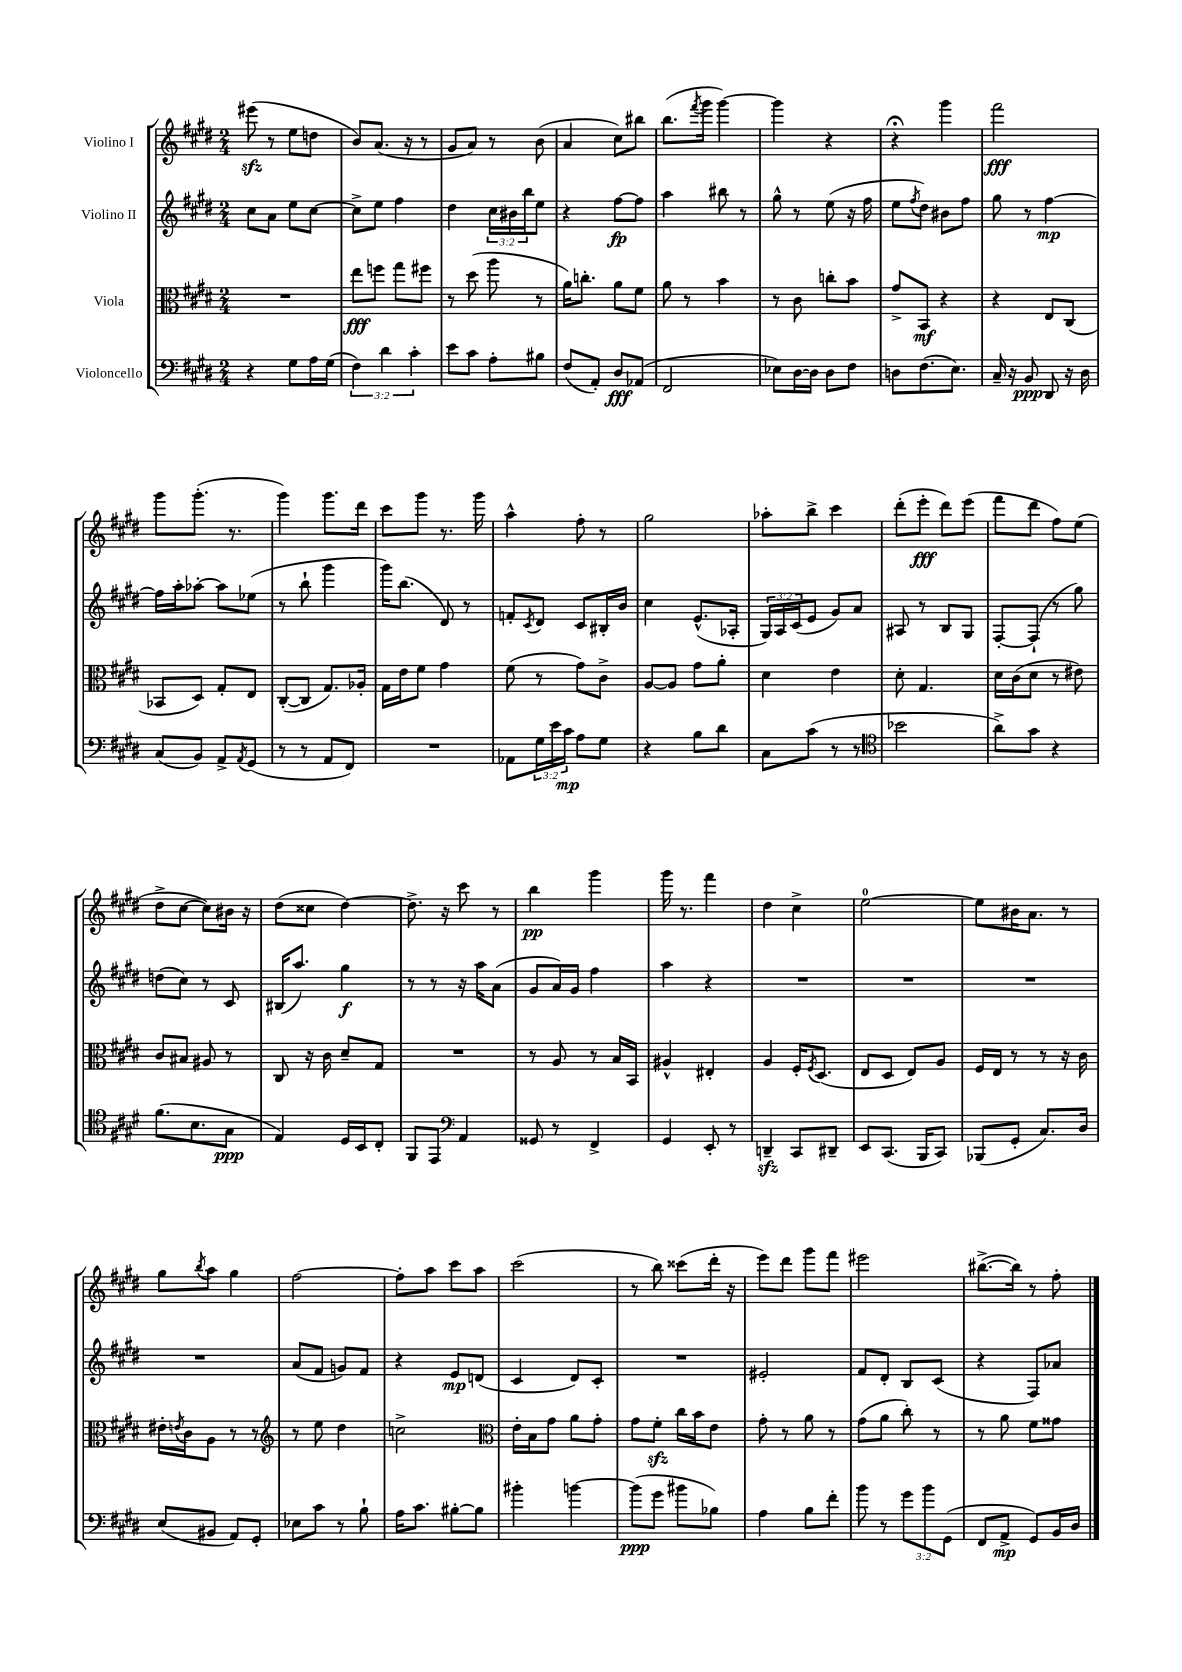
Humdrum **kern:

**kern	**dynam	**kern	**dynam	**kern	**dynam	**kern	**dynam
*part4	*part4	*part3	*part3	*part2	*part2	*part1	*part1
*staff4	*staff4	*staff3	*staff3	*staff2	*staff2	*staff1	*staff1
*I"Violoncello	*	*I"Viola	*	*I"Violino II	*	*I"Violino I	*
*clefF4	*	*clefC3	*	*clefG2	*	*clefG2	*
*k[f#c#g#d#]	*	*k[f#c#g#d#]	*	*k[f#c#g#d#]	*	*k[f#c#g#d#]	*
*M2/4	*	*M2/4	*	*M2/4	*	*M2/4	*
=1	=1	=1	=1	=1	=1	=1	=1
4r	.	2r	.	8cc#\L	.	(8eee#Xzz\	.
.	.	.	.	8a\J	.	8r	.
8G#\L	.	.	.	8ee\L	.	8ee\L	.
16A\L	.	.	.	[8cc#\J	.	8ddn\J	.
(16G#\JJ	.	.	.	.	.	.	.
=2	=2	=2	=2	=2	=2	=2	=2
6F#\)	.	8ee\L	fff	8cc#^\L]	.	8b/L)	.
.	.	8ffn\J	.	8ee\J	.	(8.a/J	.
6d#\	.	.	.	.	.	.	.
.	.	8gg#\L	.	4ff#\	.	.	.
.	.	.	.	.	.	16r	.
6c#'\	.	.	.	.	.	.	.
.	.	8ff#X\J	.	.	.	8r	.
=3	=3	=3	=3	=3	=3	=3	=3
8e\L	.	8r	.	4dd#\	.	8g#/L	.
8c#\J	.	(8dd#\	.	.	.	8a/J)	.
8A'\L	.	8aa\	.	24cc#\LL	.	8r	.
.	.	.	.	24b#X\	.	.	.
.	.	.	.	24bb\J	.	.	.
8B#X\J	.	8r	.	8ee\J	.	(8b\	.
=4	=4	=4	=4	=4	=4	=4	=4
(8F#/L	.	16a\KL)	.	4r	.	4a/	.
.	.	8.ccn'\J	.	.	.	.	.
8AA'/J)	.	.	.	.	.	.	.
8D#/L	fff	8a\L	.	[8ff#\L	fp	8cc#\L)	.
(8AA-X/J	.	8f#\J	.	8ff#\J]	.	8bb#X\J	.
=5	=5	=5	=5	=5	=5	=5	=5
2FF#/	.	8a\	.	4aa\	.	(8.bb\L	.
.	.	8r	.	.	.	.	.
.	.	.	.	.	.	8qfff#/	.
.	.	.	.	.	.	16ggg#\Jk	.
.	.	4b\	.	8bb#X\	.	[4ggg#\)	.
.	.	.	.	8r	.	.	.
=6	=6	=6	=6	=6	=6	=6	=6
8E-X\L)	.	8r	.	8gg#^^\	.	4ggg#\]	.
[16D#\L	.	8c#\	.	8r	.	.	.
16D#\JJ]	.	.	.	.	.	.	.
8D#\L	.	8ccn'\L	.	(8ee\	.	4r	.
8F#\J	.	8b\J	.	16r	.	.	.
.	.	.	.	16ff#\	.	.	.
=7	=7	=7	=7	=7	=7	=7	=7
8Dn\L	.	8g#^/L	.	8ee\L	.	4r;<	.
.	.	.	.	8qff#/	.	.	.
(8.F#\	.	8BB/J	mf	8dd#\J)	.	.	.
.	.	4r	.	8b#X\L	.	4ggg#\	.
8.E\J)	.	.	.	.	.	.	.
.	.	.	.	8ff#\J	.	.	.
=8	=8	=8	=8	=8	=8	=8	=8
16C#~/	.	4r	.	8gg#\	.	2fff#\	fff
16r	.	.	.	.	.	.	.
8BB/	ppp	.	.	8r	.	.	.
8DD#/	.	8E/L	.	[4ff#\	mp	.	.
16r	.	(8C#/J	.	.	.	.	.
16D#\	.	.	.	.	.	.	.
!!LO:LB:g=z
=9	=9	=9	=9	=9	=9	=9	=9
(8C#/L	.	8BB-X/L	.	16ff#\LL]	.	8ggg#\L	.
.	.	.	.	16aa'\J	.	.	.
8BB/J)	.	8D#/J)	.	[8aa-X'\J	.	(8.ggg#'\J	.
8AA^/L	.	8G#'/L	.	8aa-\L]	.	.	.
.	.	.	.	.	.	8.r	.
8qAA/	.	.	.	.	.	.	.
(8GG#/J	.	8E/J	.	(8ee-X\J	.	.	.
=10	=10	=10	=10	=10	=10	=10	=10
8r	.	([8C#'/L	.	8r	.	4ggg#\)	.
8r	.	8C#/J]	.	8bb`\	.	.	.
8AA/L	.	8.G#/L)	.	4ggg#\	.	8.ggg#\L	.
8FF#/J)	.	.	.	.	.	.	.
.	.	16A-X'/Jk	.	.	.	16ddd#\Jk	.
=11	=11	=11	=11	=11	=11	=11	=11
2r	.	16G#\LL	.	16ggg#\KL)	.	8ccc#\L	.
.	.	16e\J	.	(8.bb\J	.	.	.
.	.	8f#\J	.	.	.	8ggg#\J	.
.	.	4g#\	.	8d#/)	.	8.r	.
.	.	.	.	8r	.	.	.
.	.	.	.	.	.	16ggg#\	.
=12	=12	=12	=12	=12	=12	=12	=12
8AA-X\L	.	(8f#\	.	8fn'/L	.	4aa^^\	.
.	.	.	.	8qc#/	.	.	.
24G#\L	.	8r	.	8d#/J	.	.	.
24e\	.	.	.	.	.	.	.
24c#\JJ	mp	.	.	.	.	.	.
8A\L	.	8g#\L)	.	8c#/L	.	8ff#'\	.
8G#\J	.	8c#^\J	.	16B#X'/L	.	8r	.
.	.	.	.	16b/JJ	.	.	.
=13	=13	=13	=13	=13	=13	=13	=13
4r	.	[8A/L	.	4cc#\	.	2gg#\	.
.	.	8A/J]	.	.	.	.	.
8B\L	.	8g#\L	.	(8.e^^/L	.	.	.
8d#\J	.	8a'\J	.	.	.	.	.
.	.	.	.	16A-X'/Jk	.	.	.
=14	=14	=14	=14	=14	=14	=14	=14
8C#\L	.	4d#\	.	24G#/LL)	.	8aa-X'\L	.
.	.	.	.	24A/	.	.	.
.	.	.	.	(24c#/J	.	.	.
(8c#\J	.	.	.	8e/J	.	8bb^\J	.
8r	.	4e\	.	8g#/L)	.	4ccc#\	.
8r	.	.	.	8a/J	.	.	.
=15	=15	=15	=15	=15	=15	=15	=15
*clefC4	*	*	*	*	*	*	*
2b-X\	.	8d#'\	.	8A#X/	.	(8ddd#'\L	.
.	.	4.G#/	.	8r	.	8eee'\J	fff
.	.	.	.	8B/L	.	8ddd#\L)	.
.	.	.	.	8G#/J	.	(8eee\J	.
=16	=16	=16	=16	=16	=16	=16	=16
8a^\L)	.	16d#\LL	.	[8F#'/L	.	8fff#\L	.
.	.	(16c#\J	.	.	.	.	.
8g#\J	.	8d#\J	.	(8F#`/J]	.	8ddd#\J	.
4r	.	8r	.	8r	.	8ff#\L)	.
.	.	8e#X\)	.	8gg#\)	.	(8ee\J	.
!!LO:LB:g=z
=17	=17	=17	=17	=17	=17	=17	=17
(8.f#\L	.	8c#/L	.	(8ddn\L	.	8dd#^\L	.
.	.	8B#X/J	.	8cc#\J)	.	[8cc#\J	.
8.B\	.	.	.	.	.	.	.
.	.	8A#X/	.	8r	.	8cc#\L])	.
8G#\J	ppp	8r	.	8c#/	.	16b#X\Jk	.
.	.	.	.	.	.	16r	.
=18	=18	=18	=18	=18	=18	=18	=18
4E/)	.	8C#/	.	(16B#X/KL	.	(8dd#\L	.
.	.	.	.	8.aa/J)	.	.	.
.	.	16r	.	.	.	8cc##X\J	.
.	.	16c#\	.	.	.	.	.
16D#/LL	.	8d#~/L	.	4gg#\	f	[4dd#\)	.
16BB/J	.	.	.	.	.	.	.
8C#'/J	.	8G#/J	.	.	.	.	.
=19	=19	=19	=19	=19	=19	=19	=19
8FF#/L	.	2r	.	8r	.	8.dd#^\]	.
8EE/J	.	.	.	8r	.	.	.
.	.	.	.	.	.	16r	.
*clefF4	*	*	*	*	*	*	*
4AA/	.	.	.	16r	.	8ccc#\	.
.	.	.	.	16aa\KL	.	.	.
.	.	.	.	(8a\J	.	8r	.
=20	=20	=20	=20	=20	=20	=20	=20
8GG##X/	.	8r	.	8g#/L	.	4bb\	pp
8r	.	8A/	.	16a/L)	.	.	.
.	.	.	.	16g#/JJ	.	.	.
4FF#^/	.	8r	.	4ff#\	.	4ggg#\	.
.	.	16B/LL	.	.	.	.	.
.	.	16BB/JJ	.	.	.	.	.
=21	=21	=21	=21	=21	=21	=21	=21
4GG#/	.	4A#X^^/	.	4aa\	.	16ggg#\	.
.	.	.	.	.	.	8.r	.
8EE'/	.	4E#X'/	.	4r	.	4fff#\	.
8r	.	.	.	.	.	.	.
=22	=22	=22	=22	=22	=22	=22	=22
4DDnzz~/	.	4A/	.	2r	.	4dd#\	.
8CC#/L	.	16F#'/KL	.	.	.	4cc#^\	.
.	.	8qF#/	.	.	.	.	.
.	.	(8.D#/J	.	.	.	.	.
8DD#X~/J	.	.	.	.	.	.	.
=23	=23	=23	=23	=23	=23	=23	=23
8EE/L	.	8E/L	.	2r	.	[2ee\	.
(8.CC#/J	.	8D#/J	.	.	.	.	.
.	.	8E/L)	.	.	.	.	.
16BBB/KL	.	.	.	.	.	.	.
8CC#/J)	.	8A/J	.	.	.	.	.
=24	=24	=24	=24	=24	=24	=24	=24
(8BBB-X/L	.	16F#/LL	.	2r	.	8ee\L]	.
.	.	16E/JJ	.	.	.	.	.
8GG#'/J	.	8r	.	.	.	16b#X\K	.
.	.	.	.	.	.	8.a\J	.
8.C#/L)	.	8r	.	.	.	.	.
.	.	16r	.	.	.	8r	.
16D#/Jk	.	16c#\	.	.	.	.	.
!!LO:LB:g=z
=25	=25	=25	=25	=25	=25	=25	=25
(8E/L	.	16e#X'\LL	.	2r	.	8gg#\L	.
.	.	8qen/	.	.	.	.	.
.	.	16c#\J	.	.	.	.	.
.	.	.	.	.	.	8qbb/	.
8BB#X/J	.	8A\J	.	.	.	8aa\J	.
8AA/L)	.	8r	.	.	.	4gg#\	.
8GG#'/J	.	8r	.	.	.	.	.
=26	=26	=26	=26	=26	=26	=26	=26
*	*	*clefG2	*	*	*	*	*
8E-X\L	.	8r	.	(8a/L	.	[2ff#\	.
8c#\J	.	8ee\	.	8f#/J	.	.	.
8r	.	4dd#\	.	8gn/L)	.	.	.
8B`\	.	.	.	8f#/J	.	.	.
=27	=27	=27	=27	=27	=27	=27	=27
16A\KL	.	2ccn^\	.	4r	.	8ff#'\L]	.
8.c#\J	.	.	.	.	.	.	.
.	.	.	.	.	.	8aa\J	.
[8B#X'\L	.	.	.	8e/L	mp	8ccc#\L	.
8B#\J]	.	.	.	(8dn/J	.	8aa\J	.
=28	=28	=28	=28	=28	=28	=28	=28
*	*	*clefC3	*	*	*	*	*
4b#X'\	.	16e'\LL	.	4c#/	.	(2ccc#\	.
.	.	16B\J	.	.	.	.	.
.	.	8g#\J	.	.	.	.	.
[4bn\	.	8a\L	.	8d#/L)	.	.	.
.	.	8g#'\J	.	8c#'/J	.	.	.
=29	=29	=29	=29	=29	=29	=29	=29
(8b\L]	ppp	8g#\L	.	2r	.	8r	.
8g#\J	.	8f#zz'\J	.	.	.	8bb\)	.
8b#X\L	.	16cc#\LL	.	.	.	(8ccc##X\L	.
.	.	16b\J	.	.	.	.	.
8B-X\J)	.	8e\J	.	.	.	16ddd#'\Jk	.
.	.	.	.	.	.	16r	.
=30	=30	=30	=30	=30	=30	=30	=30
4A\	.	8g#'\	.	2e#X'/	.	8eee\L)	.
.	.	8r	.	.	.	8ddd#\J	.
8B\L	.	8a\	.	.	.	8ggg#\L	.
8f#'\J	.	8r	.	.	.	8fff#\J	.
=31	=31	=31	=31	=31	=31	=31	=31
8b\	.	(8g#\L	.	8f#/L	.	2eee#X\	.
8r	.	8a\J	.	8d#'/J	.	.	.
12g#\L	.	8cc#'\)	.	8B/L	.	.	.
12b\	.	.	.	.	.	.	.
.	.	8r	.	(8c#/J	.	.	.
(12GG#\J	.	.	.	.	.	.	.
=32	=32	=32	=32	=32	=32	=32	=32
8FF#/L	.	8r	.	4r	.	([8.bb#X^\L	.
8AA^/J	mp	8a\	.	.	.	.	.
.	.	.	.	.	.	16bb#\Jk])	.
8GG#/L)	.	8f#\L	.	8F#/L)	.	8r	.
16BB/L	.	8g##X\J	.	8a-X/J	.	8ff#'\	.
16D#/JJ	.	.	.	.	.	.	.
==	==	==	==	==	==	==	==
*-	*-	*-	*-	*-	*-	*-	*-
